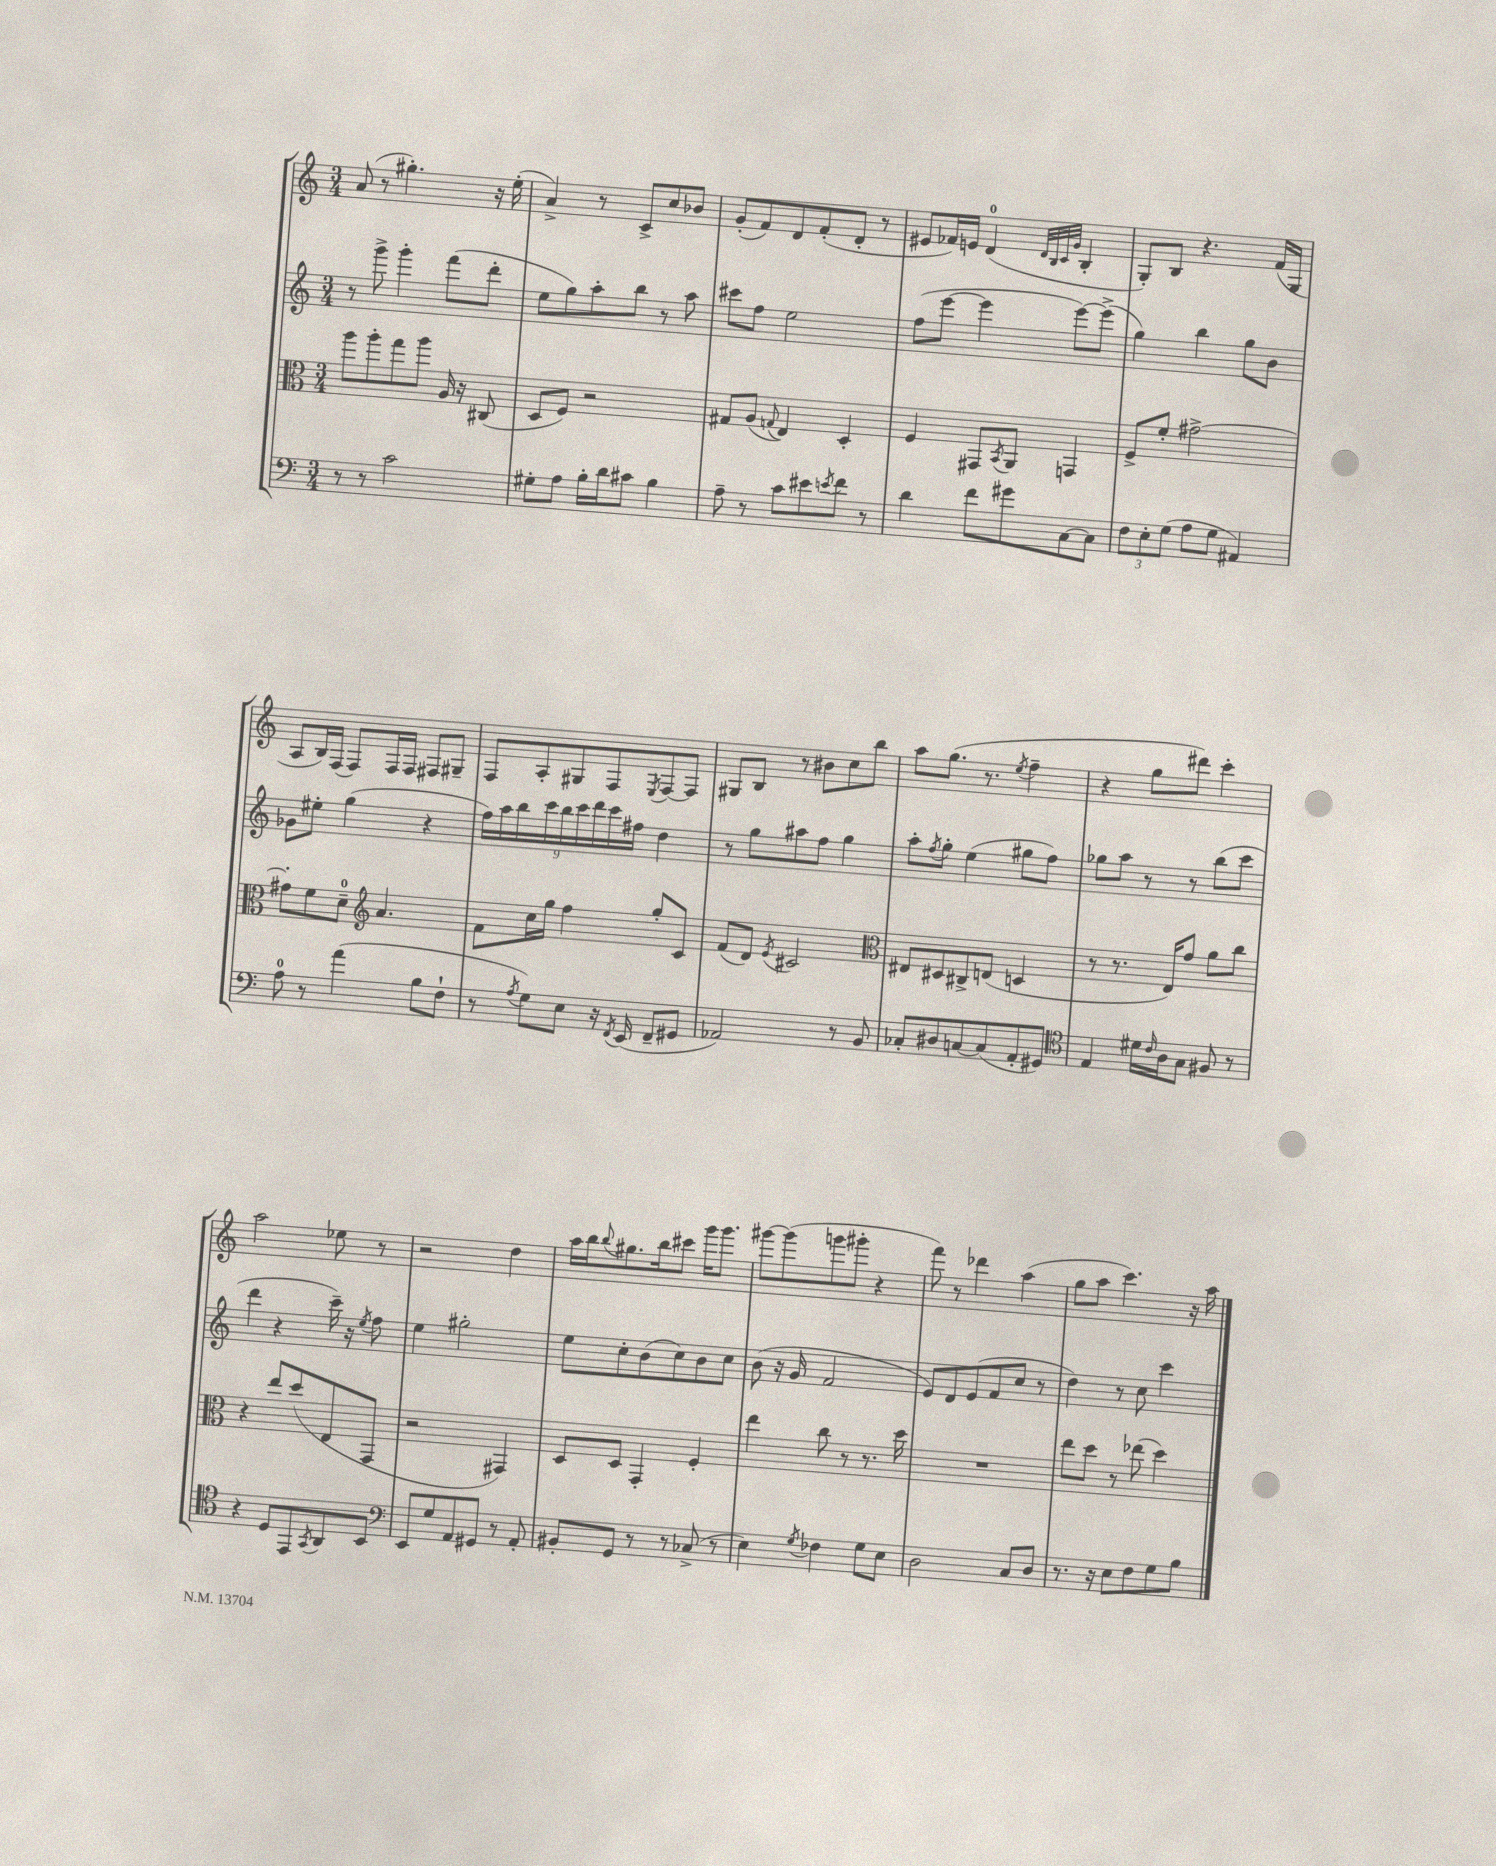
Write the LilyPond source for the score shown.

<<
\new StaffGroup <<
\new Staff = "s0" {
    \clef treble \key c \major \numericTimeSignature \time 3/4
    a'8( r8 gis''4.-.) r16 e''16-.( |
    a'4->) r8 c'8-> c''8 bes'8 |
    g'8-.( f'8) d'8 f'8-.( d'8-. r8 |
    eis'8 fes'16) e'16 d'4-0( \grace { d'32 b32 c'32 g'32 } b4-. |
    g8-.) b8 r4. f'16( g16 |
    a8 b16) f16( f8) f16 f16 fis8 gis8-- |
    f8 a8-. gis8 f8 \acciaccatura { e8 } f8~ f8 |
    gis8 b8 r8 bis'8 c''8 b''8 |
    a''8 g''8.( r8. \acciaccatura { e''8 } f''4-- |
    r4 g''8 dis'''8) c'''4-. |
    a''2 ees''8 r8 |
    r2 d''4 |
    a''16 b''16 \appoggiatura { b''8 } gis''8. b''16 cis'''8 g'''16 g'''8. |
    gis'''8~ gis'''8( g'''8 gis'''8-. r4 |
    f'''8) r8 des'''4 a''4( |
    g''8 a''8 c'''4.) r16 a''16 \bar "|." |
}
\new Staff = "s1" {
    \clef treble \key c \major \numericTimeSignature \time 3/4
    r8 g'''8-> g'''4-. f'''8( d'''8-. |
    e''8 g''8) a''8-. b''8 r8 a''8 |
    cis'''8 f''8 e''2 |
    f''8( e'''8~ e'''4 e'''8~) e'''8->( |
    g''4) b''4 g''8 b'8 |
    ges'8 eis''8-. g''4( r4 |
    \tuplet 9/8 { f''16) a''16 b''16 c'''16 b''16 c'''16 d'''16 c'''16 fis''16 } d''4 |
    r8 g''8 ais''8 f''8 g''4 |
    a''8-. \acciaccatura { f''8 } g''8-. e''4( gis''8 f''8) |
    ges''8 a''8 r8 r8 b''8( c'''8 |
    d'''4 r4 c'''16--) r16 \acciaccatura { e''8 } f''8 |
    e''4 gis''2-. |
    e''8 c''8-. b'8( c''8) b'8 c''8 |
    b'8( r16 g'16 f'2 |
    e'8) d'8 e'8( f'8 c''8 r8 |
    d''4) r8 c''8 c'''4 \bar "|." |
}
\new Staff = "s2" {
    \clef alto \key c \major \numericTimeSignature \time 3/4
    a''8 a''8-. g''8 a''8 a16 r16 cis8( |
    d8 f8) r2 |
    gis8 a8( \appoggiatura { g8 } e4) d4-. |
    f4 gis,8 \acciaccatura { b,8 } a,8 g,4 |
    f8-> f'8-. gis'2~-> |
    gis'8-. f'8 d'8-0-- \clef treble a'4. |
    f'8 c''16 g''16 f''4 g''8-. c'8 |
    f'8( d'8) \acciaccatura { e'8 } cis'2 |
    \clef alto eis8 dis8 cis8-> e8( d4 |
    r8 r8. e16) g'8 a'8 c''8 |
    r4 e''8 d''8( e8 g,8 |
    r2 gis,4) |
    d8 d8 g,4-. f4-. |
    e''4 c''8 r8 r8. d''16 |
    R2. |
    e''8 d''8 r8 ees''8( d''4) \bar "|." |
}
\new Staff = "s3" {
    \clef bass \key c \major \numericTimeSignature \time 3/4
    r8 r8 c'2 |
    gis8-. a8 b16-. d'16 cis'8 b4 |
    a8-- r8 c'8 eis'8 \acciaccatura { e'8 } f'8 r8 |
    d'4 f'8 gis'8 c8~ c8 |
    \tuplet 3/2 { f8 e8-. g8( } a8 g8 ais,4) |
    a8-0 r8 a'4( b8 f8-! |
    r8 \acciaccatura { a8 } g8) e8 r16 \acciaccatura { f,8 } e,16( f,8-- gis,8 |
    aes,2) r8 b,8 |
    ces8-. dis8 c8~ c8( a,8-. gis,8) |
    \clef tenor e4 dis'16 \grace { c'16 } a16 g8 fis8 r8 |
    r4 d8 e,8 \acciaccatura { g,8 } a,8 b,8 |
    \clef bass e,8 g8 a,8 gis,8 r8 a,8-. |
    bis,8-. g,8 r8 r8 ces8->( r8 |
    e4) \acciaccatura { g8 } fes4 g8 e8 |
    d2 c8 d8 |
    r8. r16 e8 f8 g8 b8 \bar "|." |
}
>>
>>
\layout { \context { \Score \remove "Bar_number_engraver" } }
